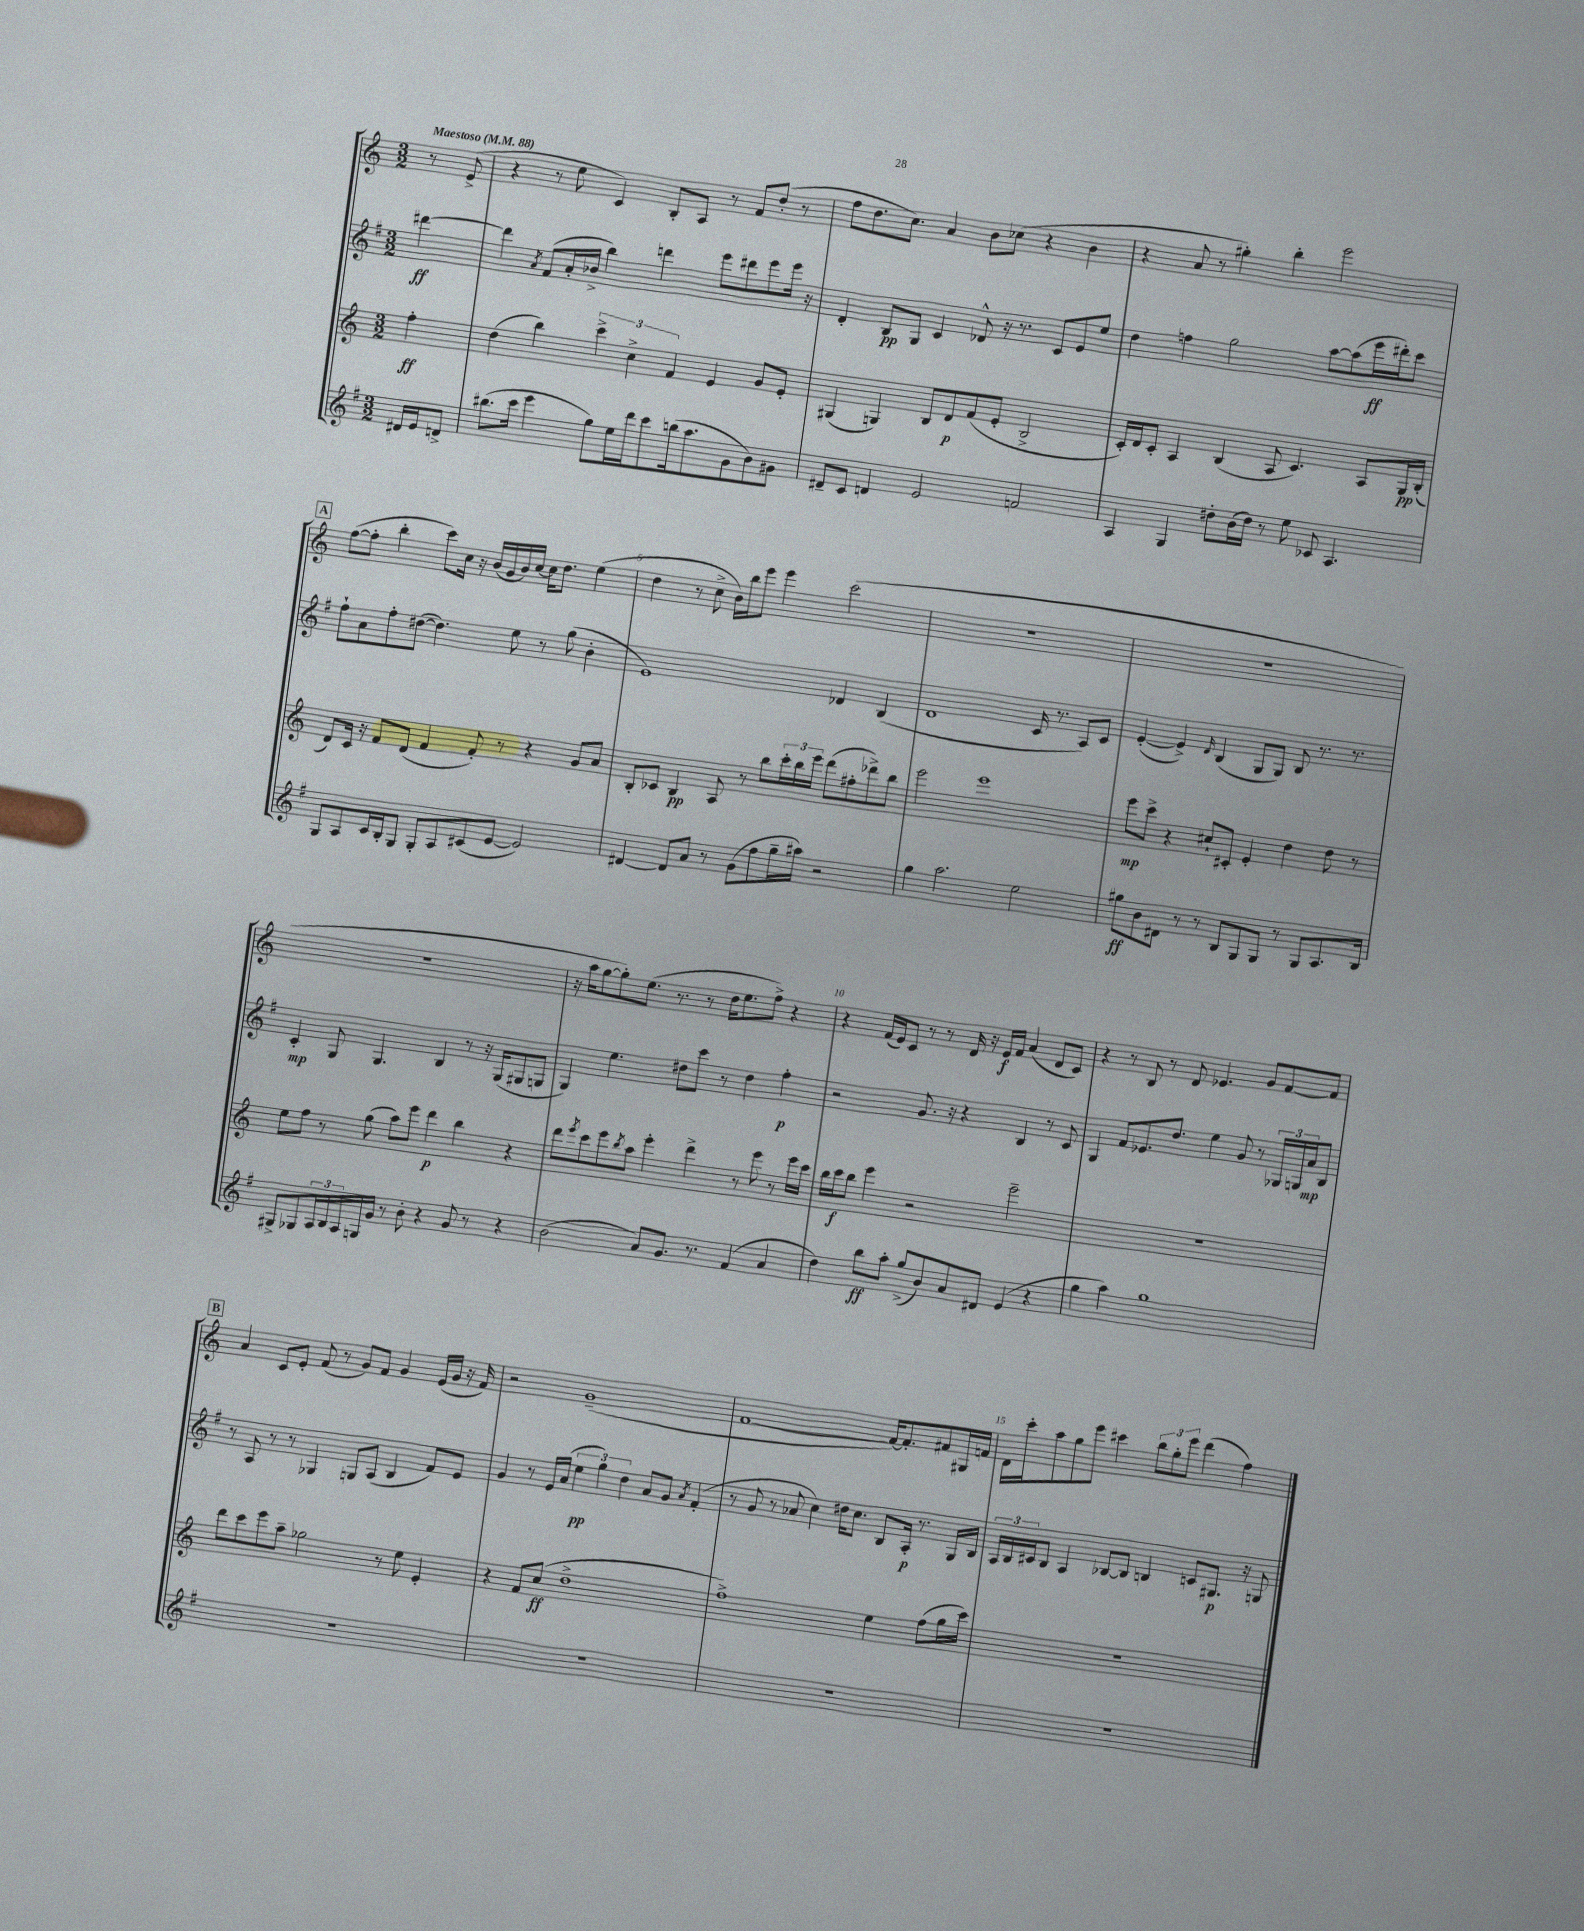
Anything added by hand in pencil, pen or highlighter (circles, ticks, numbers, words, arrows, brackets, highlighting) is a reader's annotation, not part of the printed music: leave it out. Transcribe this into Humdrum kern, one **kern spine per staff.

**kern	**dynam	**kern	**dynam	**kern	**dynam	**kern	**dynam
*part4	*part4	*part3	*part3	*part2	*part2	*part1	*part1
*staff4	*staff4	*staff3	*staff3	*staff2	*staff2	*staff1	*staff1
*clefG2	*	*clefG2	*	*clefG2	*	*clefG2	*
*k[f#]	*	*k[]	*	*k[f#]	*	*k[]	*
*M3/2	*	*M3/2	*	*M3/2	*	*M3/2	*
*MM88	*	*MM88	*	*MM88	*	*MM88	*
=	=	=	=	=	=	=	=
!	!	!	!	!	!	!LO:TX:a:B:t=Maestoso	!
16d#X/LL	.	4ff'\	ff	[4ddd#X\	ff	8r	.
16e/J	.	.	.	.	.	.	.
8dn^/J	.	.	.	.	.	(8e^/	.
=1	=1	=1	=1	=1	=1	=1	=1
(8.bb#X\L	.	(4dd\	.	4ddd#\]	.	4r	.
16ccc\Jk	.	.	.	.	.	.	.
.	.	.	.	8qa/	.	.	.
4eee\	.	4bb\)	.	(8f#/L	.	8r	.
.	.	.	.	16a'/L	.	8ee\	.
.	.	.	.	16b-X^/JJ	.	.	.
8gg\L)	.	6ccc^\	.	4bb\)	.	4c/)	.
16ee\L	.	.	.	.	.	.	.
.	.	6cc^\	.	.	.	.	.
16ddd\J	.	.	.	.	.	.	.
8ccc\	.	.	.	4dddn\	.	8B'/L	.
.	.	6f/	.	.	.	.	.
(16bbn\k	.	.	.	.	.	8A/J	.
8.aa\	.	.	.	.	.	.	.
.	.	4e/	.	8eee\L	.	8r	.
8g\	.	.	.	8ddd#X\	.	8f/L	.
8b\)	.	8g/L	.	8eee\	.	(8dd'/J	.
8g#X\J	.	8e'/J	.	16eee\Jk	.	8r	.
.	.	.	.	16r	.	.	.
=2	=2	=2	=2	=2	=2	=2	=2
8d#X~/L	.	(4G#X/	.	4d'/	.	8ff\L	.
8c/J	.	.	.	.	.	8.dd\	.
4dn/	.	4Gn/)	.	8B/L	pp	.	.
.	.	.	.	.	.	8.cc\J)	.
.	.	.	.	8G/J	.	.	.
2e/	.	8B/L	.	4c/	.	4a/	.
.	.	8d/	p	.	.	.	.
.	.	(8f/	.	8d-X^^/	.	8b\L	.
.	.	8e'/J	.	16r	.	(8cc-X\J	.
.	.	.	.	8.r	.	.	.
2fn/	.	2B^/	.	.	.	4r	.
.	.	.	.	8c/L	.	.	.
.	.	.	.	8e/	.	4b\	.
.	.	.	.	8ee/J	.	.	.
=3	=3	=3	=3	=3	=3	=3	=3
4A/	.	16c'/LL)	.	4dd\	.	4r	.
.	.	16d/J	.	.	.	.	.
.	.	8c'/J	.	.	.	.	.
4G/	.	4A/	.	4ffn\	.	8a/	.
.	.	.	.	.	.	8r	.
8dd#X'\L	.	(4B/	.	2gg\	.	4gg#X'\)	.
(16b\L	.	.	.	.	.	.	.
16dd#\JJ)	.	.	.	.	.	.	.
8r	.	8A/	.	.	.	4bb'\	.
8ee\	.	4.c/)	.	.	.	.	.
8c-X/	.	.	.	[8aa\L	.	2eee\	.
4.A/	.	.	.	(8aa\]	.	.	.
.	.	8A/L	.	16eee\L	ff	.	.
.	.	.	.	16ddd#X'\J)	.	.	.
.	.	16G/L	pp	8ccc\J	.	.	.
.	.	(16B'/JJ	.	.	.	.	.
!!LO:LB:g=z
!!LO:REH:place=s1:t=A
=4	=4	=4	=4	=4	=4	=4	=4
8G/L	.	8d/L)	.	8ff#`\L	.	([8ff\L	.
8A/	.	16c/Jk	.	8a\	.	8ff'\J]	.
.	.	16r	.	.	.	.	.
16c/L	.	8f/L	.	8ff#'\	.	4bb'\	.
16B'/J	.	.	.	.	.	.	.
8G/J	.	(8d/J	.	([8dd#X\J	.	.	.
8G'/L	.	4f/	.	4.dd#\])	.	8ccc\L)	.
8A/	.	.	.	.	.	16cc\Jk	.
.	.	.	.	.	.	16r	.
(8c#X/	.	8f'/)	.	.	.	(16b/LL	.
.	.	.	.	.	.	16g/	.
[8e/J	.	8r	.	8ee\	.	16b/)	.
.	.	.	.	.	.	[16cc/JJ	.
2e/])	.	4r	.	8r	.	16cc\KL]	.
.	.	.	.	.	.	8.dd\J	.
.	.	.	.	(8gg\	.	.	.
.	.	8g/L	.	4b'\	.	(4ee\	.
.	.	8a/J	.	.	.	.	.
=5	=5	=5	=5	=5	=5	=5	=5
[4d#X/	.	8B'/L	.	1e)	.	4dd\	.
.	.	8c-X/J	.	.	.	.	.
8d#/L]	.	4B/	pp	.	.	8r	.
8a/J	.	.	.	.	.	8cc^\	.
8r	.	8A/	.	.	.	16b\LL)	.
.	.	.	.	.	.	16bb\J	.
(8g\L	.	8r	.	.	.	8eee\J	.
8ff#\	.	8bb\L	.	.	.	4eee\	.
16gg~\L	.	24ccc'\L	.	.	.	.	.
.	.	24bb\	.	.	.	.	.
16aa#X\JJ)	.	.	.	.	.	.	.
.	.	24eee\JJ	.	.	.	.	.
2r	.	(8ddd\L	.	4d-X/	.	(2ccc\	.
.	.	8ff#X'\	.	.	.	.	.
.	.	8ddd-X^\)	.	(4B/	.	.	.
.	.	8bb\J	.	.	.	.	.
=6	=6	=6	=6	=6	=6	=6	=6
4gg\	.	2eee\	.	1d	.	1.r	.
2.aa\	.	.	.	.	.	.	.
.	.	1eee	.	.	.	.	.
2ee\	.	.	.	16c/	.	.	.
.	.	.	.	8.r	.	.	.
.	.	.	.	8A/L)	.	.	.
.	.	.	.	8c/J	.	.	.
=7	=7	=7	=7	=7	=7	=7	=7
8gg#X\L	ff	8eee\L	mp	([4e'/	.	1.r	.
8b\	.	8ccc^\J	.	.	.	.	.
8d#X\J	.	4r	.	4e^/])	.	.	.
8r	.	.	.	.	.	.	.
.	.	.	.	16qqd/	.	.	.
8r	.	8cc#X`/L	.	(4B/	.	.	.
8B/L	.	8c#X'/J	.	.	.	.	.
8G/	.	4e'/	.	8G/L	.	.	.
8G/J	.	.	.	8G/J)	.	.	.
8r	.	4dd\	.	8B/	.	.	.
8G/L	.	.	.	8.r	.	.	.
8.A/	.	8dd\	.	.	.	.	.
.	.	.	.	8.r	.	.	.
.	.	8r	.	.	.	.	.
16B/Jk	.	.	.	.	.	.	.
!!LO:LB:g=z
=8	=8	=8	=8	=8	=8	=8	=8
8G#X^/L	.	8ee\L	.	4c'/	mp	1.r	.
8G-X/	.	8ff\J	.	.	.	.	.
24A/L	.	8r	.	8G/	.	.	.
24B/	.	.	.	.	.	.	.
24A/	.	.	.	.	.	.	.
16Gn/	.	(8gg\	.	4.G/	.	.	.
16g/JJ	.	.	.	.	.	.	.
8r	.	8aa\L)	.	.	.	.	.
8b'\	.	8eee\J	.	.	.	.	.
4r	.	4ddd\	p	4B/	.	.	.
8g/	.	4bb\	.	8r	.	.	.
8r	.	.	.	16r	.	.	.
.	.	.	.	(16G/KL	.	.	.
4r	.	4r	.	8G#X/	.	.	.
.	.	.	.	8Gn/J	.	.	.
=9	=9	=9	=9	=9	=9	=9	=9
(2b\	.	8ddd\L	.	4G/)	.	16r	.
.	.	.	.	.	.	16aa\KL	.
.	.	8qeee/	.	.	.	.	.
.	.	8ccc\	.	.	.	[8gg\	.
.	.	8eee\	.	4.ee\	.	8gg'\])	.
.	.	8qbb/	.	.	.	.	.
.	.	8aa\J	.	.	.	(8.ee\J	.
8a/L)	.	4eee'\	.	.	.	.	.
.	.	.	.	.	.	8.r	.
8.g/J	.	.	.	8dd#X\L	.	.	.
.	.	4ddd^\	.	8ccc\J	.	8r	.
8.r	.	.	.	.	.	.	.
.	.	.	.	8r	.	16dd\KL	.
.	.	.	.	.	.	8.ee\	.
(4f#/	.	8r	.	4dd#\	.	.	.
.	.	8eee\	.	.	.	8ff^\J)	.
4a/	.	8r	.	4ff#'\	p	4r	.
.	.	16eee\LL	.	.	.	.	.
.	.	16ccc\JJ	.	.	.	.	.
=10	=10	=10	=10	=10	=10	=10	=10
4dd\)	.	16bb\LL	.	2r	.	4r	.
.	.	16ccc\J	f	.	.	.	.
.	.	8bb\J	.	.	.	.	.
8bb\L	ff	4eee\	.	.	.	(16f/LL	.
.	.	.	.	.	.	16e/J)	.
8aa'\J	.	.	.	.	.	8c/J	.
(8gg^/L	.	2r	.	8.g/	.	8r	.
8b/)	.	.	.	.	.	8r	.
.	.	.	.	16r	.	.	.
8a/	.	.	.	4r	.	16d/	.
.	.	.	.	.	.	16r	.
8d#X/J	.	.	.	.	.	16e/LL	f
.	.	.	.	.	.	16f/JJ	.
(4e/	.	2eee~\	.	4B/	.	(4a/	.
4r	.	.	.	8r	.	8d/L	.
.	.	.	.	8c/	.	8c/J)	.
=11	=11	=11	=11	=11	=11	=11	=11
4gg\	.	1.r	.	4G/	.	4r	.
4aa\)	.	.	.	8f#/L	.	8r	.
.	.	.	.	8.e-X/	.	8B/	.
1gg	.	.	.	.	.	8r	.
.	.	.	.	8.dd/J	.	.	.
.	.	.	.	.	.	8d/	.
.	.	.	.	4ee\	.	4.e-X/	.
.	.	.	.	8g/	.	.	.
.	.	.	.	8r	.	8g/L	.
.	.	.	.	24G-X/LL	.	[8f/	.
.	.	.	.	24Gn/	.	.	.
.	.	.	.	24a/J	mp	.	.
.	.	.	.	8B/J	.	8f/J]	.
!!LO:LB:g=z
!!LO:REH:place=s1:t=B
=12	=12	=12	=12	=12	=12	=12	=12
1.r	.	8ddd\L	.	8r	.	4a/	.
.	.	8ccc\	.	8A/	.	.	.
.	.	8eee\	.	8r	.	8c/L	.
.	.	8aa~\J	.	8r	.	8e'/J	.
.	.	2gg-X\	.	4G-X/	.	(8f/	.
.	.	.	.	.	.	8r	.
.	.	.	.	8Gn/L	.	8g/L)	.
.	.	.	.	(8A/J	.	8f/J	.
.	.	8r	.	4B/	.	4g/	.
.	.	8ee\	.	.	.	.	.
.	.	4e'/	.	8f#/L)	.	(16e/LL	.
.	.	.	.	.	.	16g/JJ	.
.	.	.	.	8e/J	.	16r	.
.	.	.	.	.	.	16f/)	.
=13	=13	=13	=13	=13	=13	=13	=13
1.r	.	4r	.	4g/	.	2r	.
.	.	8f/L	.	8r	.	.	.
.	.	(8cc/J	ff	16e/LL	.	.	.
.	.	.	.	(16a/JJ	.	.	.
.	.	1dd^	.	6ee\	pp	(1g~	.
.	.	.	.	6gg\)	.	.	.
.	.	.	.	6dd\	.	.	.
.	.	.	.	8a/L	.	.	.
.	.	.	.	8g/J	.	.	.
.	.	.	.	8qa/	.	.	.
.	.	.	.	(4f#'/	.	.	.
=14	=14	=14	=14	=14	=14	=14	=14
1.r	.	1ff^)	.	8r	.	[1f	.
.	.	.	.	8g/	.	.	.
.	.	.	.	8r	.	.	.
.	.	.	.	8a-X/	.	.	.
.	.	.	.	4cc\)	.	.	.
.	.	.	.	16dd#X\KL	.	.	.
.	.	.	.	8.cc\J	.	.	.
.	.	4ee\	.	8B/L	.	16f/KL_)	.
.	.	.	.	.	.	8.f'/]	.
.	.	.	.	16A'/Jk	p	.	.
.	.	.	.	8.r	.	.	.
.	.	(8ff\L	.	.	.	8f#X/	.
.	.	16gg\L	.	16G/LL	.	16G#X/L	.
.	.	16ccc\JJ)	.	16B/JJ	.	16fn/JJ	.
=15	=15	=15	=15	=15	=15	=15	=15
1.r	.	1.r	.	24A/LL	.	16d\LL	.
.	.	.	.	24B/	.	.	.
.	.	.	.	.	.	16ccc'\J	.
.	.	.	.	24c#X/J	.	.	.
.	.	.	.	8B/J	.	8aa\	.
.	.	.	.	4A/	.	8gg\	.
.	.	.	.	.	.	8eee\J	.
.	.	.	.	[8B-X/L	.	4ccc#X\	.
.	.	.	.	8B-/J]	.	.	.
.	.	.	.	4Bn/	.	12bb\L	.
.	.	.	.	.	.	12gg'\	.
.	.	.	.	.	.	12eee\J	.
.	.	.	.	8cn/L	.	(4ddd\	.
.	.	.	.	8.G#X/J	p	.	.
.	.	.	.	.	.	4ff\)	.
.	.	.	.	16r	.	.	.
.	.	.	.	8Gn/	.	.	.
==	==	==	==	==	==	==	==
*-	*-	*-	*-	*-	*-	*-	*-
